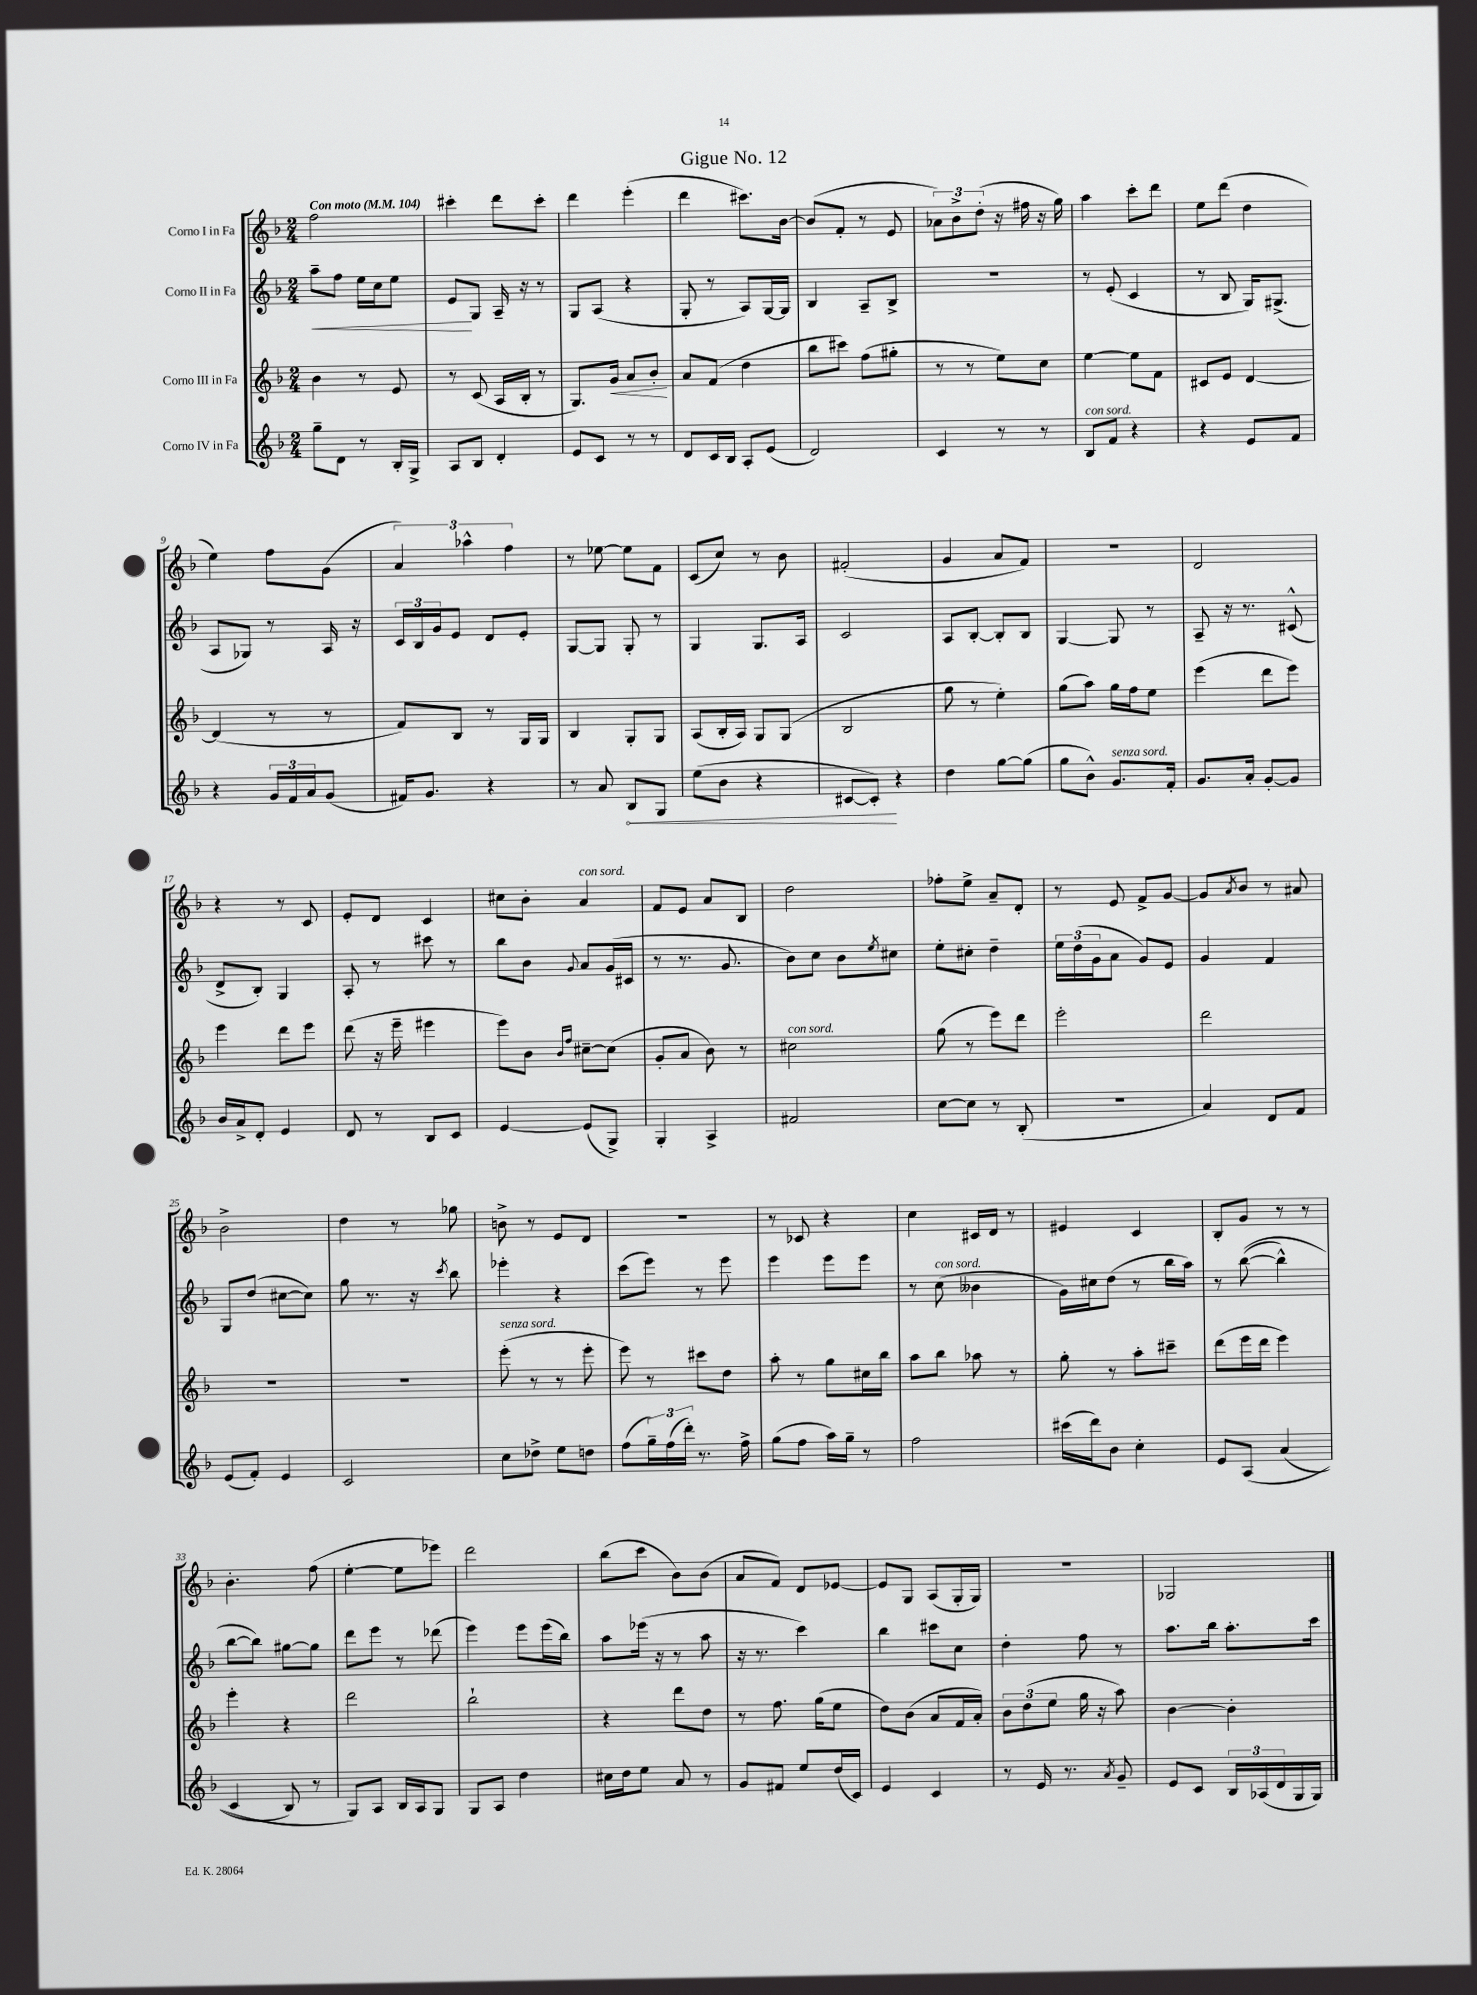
\header { title = "Gigue No. 12" }
<<
\new StaffGroup <<
\new Staff = "s0" \with { instrumentName = "Corno I in Fa" } {
    \clef treble \key f \major \numericTimeSignature \time 2/4 \tempo "Con moto" 4 = 104
    f''2 |
    cis'''4-. d'''8 cis'''8-. |
    d'''4 e'''4-.( |
    d'''4 cis'''8.) bes'16~ |
    bes'8( f'8-. r8 e'8 |
    \tuplet 3/2 { aes'8) bes'8-> d''8-.( } r16 fis''16 r16 g''16) |
    a''4 c'''8-. d'''8 |
    e''8 d'''8( d''4 |
    e''4) f''8 g'8( |
    \tuplet 3/2 { a'4) aes''4-^ f''4 } |
    r8 ees''8~ ees''8 f'8 |
    c'8( c''8) r8 bes'8 |
    fis'2-.( |
    g'4 a'8 f'8) |
    r2 |
    d'2 |
    r4 r8 c'8 |
    e'8-. d'8 c'4 |
    cis''8 bes'8-. a'4^\markup { \italic "con sord." } |
    f'8 e'8 a'8 bes8 |
    d''2 |
    fes''8-. e''8-> a'8-- d'8-. |
    r8 e'8 f'8-> g'8~ |
    g'8 \acciaccatura { a'8 } bes'8 r8 ais'8 |
    bes'2-> |
    d''4 r8 ges''8 |
    b'8-> r8 e'8 d'8 |
    R2 |
    r8 ces'8 r4 |
    c''4 cis'16 d'16 r8 |
    eis'4 c'4 |
    bes8-. g'8 r8 r8 |
    bes'4.-. f''8( |
    e''4~-. e''8 ees'''8) |
    d'''2 |
    bes''8( c'''8 bes'8) bes'8( |
    a'8 f'8) d'8 ees'8~ |
    ees'8 g8 a8( g16-. g16) |
    R2 |
    ges2 \bar "|." |
}
\new Staff = "s1" \with { instrumentName = "Corno II in Fa" } {
    \clef treble \key f \major \numericTimeSignature \time 2/4
    a''8--\< f''8 e''16 c''16 e''8 |
    e'8\! g8 a16-- r16 r8 |
    g8 a8( r4 |
    g8-. r8 a8) g16~ g16 |
    bes4 a8-- bes8-> |
    R2 |
    r8 e'8-.( c'4 |
    r8 bes8 g16) gis8.->( |
    a8 ges8) r8 a16 r16 |
    \tuplet 3/2 { c'16 bes16 g'16 } e'8 d'8 e'8-. |
    g8~ g8 g8-. r8 |
    g4 g8. a16 |
    c'2 |
    a8 bes8~-. bes8-. bes8 |
    g4~ g8 r8 |
    a8-- r16 r8. cis'8-^( |
    d'8-> bes8-.) g4 |
    a8-. r8 cis'''8 r8 |
    bes''8 bes'8 \appoggiatura { g'8 } a'8 g'16( cis'16 |
    r8 r8. g'8. |
    bes'8) c''8 bes'8 \acciaccatura { e''8 } cis''8 |
    e''8-. cis''8-. d''4-- |
    \tuplet 3/2 { e''16 d''16( g'16 } a'8 g'8) e'8 |
    g'4 f'4 |
    g8 d''8( cis''8~ cis''8) |
    g''8 r8. r16 \acciaccatura { c'''8 } bes''8 |
    ees'''4-. r4 |
    c'''8( e'''8) r8 e'''8 |
    e'''4 e'''8 e'''8 |
    r8 c''8^\markup { \italic "con sord." }( beses'4 |
    g'16) cis''16 d''8( r8 bes''16 a''16) |
    r8 bes''8~(\( bes''4-^) |
    bes''8~ bes''8\) gis''8~ gis''8 |
    d'''8 e'''8 r8 des'''8( |
    e'''4) e'''8 e'''16( bes''16) |
    a''8 ees'''16( r16 r8 a''8 |
    r16 r8. c'''4) |
    bes''4 cis'''8 c''8 |
    d''4-. f''8 r8 |
    a''8. bes''16 a''8.-. c'''16 \bar "|." |
}
\new Staff = "s2" \with { instrumentName = "Corno III in Fa" } {
    \clef treble \key f \major \numericTimeSignature \time 2/4
    bes'4 r8 e'8 |
    r8 c'8( a16 bes16-. r8 |
    g8.) g'16\< a'8 bes'8-.\! |
    a'8 f'8( d''4 |
    bes''8 cis'''8) f''8( gis''8-. |
    r8 r8 e''8) c''8 |
    e''4~ e''8 f'8 |
    cis'8 e'8 d'4~ |
    d'4( r8 r8 |
    f'8) bes8 r8 g16 g16 |
    bes4 g8-. g8 |
    a8( bes16-. a16) g8 g8( |
    bes2 |
    g''8 r8 e''4-.) |
    g''8( a''8) g''16 f''16 e''8 |
    e'''4( d'''8 e'''8) |
    e'''4 d'''8 e'''8 |
    d'''8( r16 e'''16-- eis'''4 |
    e'''8) bes'8 \grace { bes'16 f''16 } cis''8~-- cis''8( |
    g'8-. a'8 bes'8) r8 |
    cis''2^\markup { \italic "con sord." } |
    g''8( r8 e'''8) d'''8 |
    e'''2-. |
    d'''2 |
    R2 |
    R2 |
    e'''8-.^\markup { \italic "senza sord." }( r8 r8 e'''8-. |
    e'''8) r8 cis'''8 d''8 |
    a''8-. r8 g''8 cis''16 bes''16 |
    a''8 bes''8 aes''8 r8 |
    g''8-. r8 a''8-. cis'''8-- |
    d'''8( e'''16 d'''16 e'''4) |
    e'''4-. r4 |
    d'''2 |
    bes''2-! |
    r4 d'''8 d''8 |
    r8 f''8. g''16( e''8 |
    d''8) bes'8( a'8 f'16 a'16-.) |
    \tuplet 3/2 { bes'8 d''8( e''8 } g''16 r16 a''8) |
    bes'4~ bes'4-. \bar "|." |
}
\new Staff = "s3" \with { instrumentName = "Corno IV in Fa" } {
    \clef treble \key f \major \numericTimeSignature \time 2/4
    g''8-- d'8 r8 bes16-. g16-> |
    a8 bes8 d'4-. |
    e'8 c'8 r8 r8 |
    d'8 c'16 bes16 a8-. e'8( |
    d'2) |
    c'4 r8 r8 |
    bes8^\markup { \italic "con sord." } f'8 r4 |
    r4 e'8 f'8 |
    r4 \tuplet 3/2 { g'16 f'16 a'16 } g'8( |
    fis'16) g'8. r4 |
    r8 a'8 \once \override Hairpin.circled-tip = ##t bes8\< g8 |
    e''8( bes'8 r4 |
    cis'8~ cis'8-.\!) r4 |
    d''4 g''8~ g''8( |
    g''8 bes'8-^) g'8.^\markup { \italic "senza sord." } f'16-. |
    g'8. a'16-. g'8~-. g'8 |
    bes'16 a'16-> d'8-. e'4 |
    d'8 r8 bes8 c'8 |
    e'4~ e'8( g8->) |
    g4-. a4-> |
    fis'2 |
    c''8~ c''8 r8 bes8-.( |
    r2 |
    a'4) d'8 f'8 |
    e'8( f'8-.) e'4 |
    c'2 |
    c''8 des''8-> e''8 d''8 |
    f''8( \tuplet 3/2 { g''16--) f''16( d'''16-.) } r8. f''16-> |
    g''8( f''8 a''16) g''16-- r8 |
    f''2 |
    cis'''16( d'''16) bes'8 c''4-. |
    e'8 a8\( a'4( |
    c'4 bes8) r8 |
    g8\) a8 bes16 a16 g8 |
    g8 a8 d''4 |
    cis''16 d''16 e''8 a'8 r8 |
    g'8 fis'8 e''8 d''16( c'16) |
    e'4 c'4 |
    r8 e'16 r8. \acciaccatura { a'8 } g'8-- |
    e'8 c'8 \tuplet 3/2 { bes16 aes16( d'16 } g16 g16) \bar "|." |
}
>>
>>
